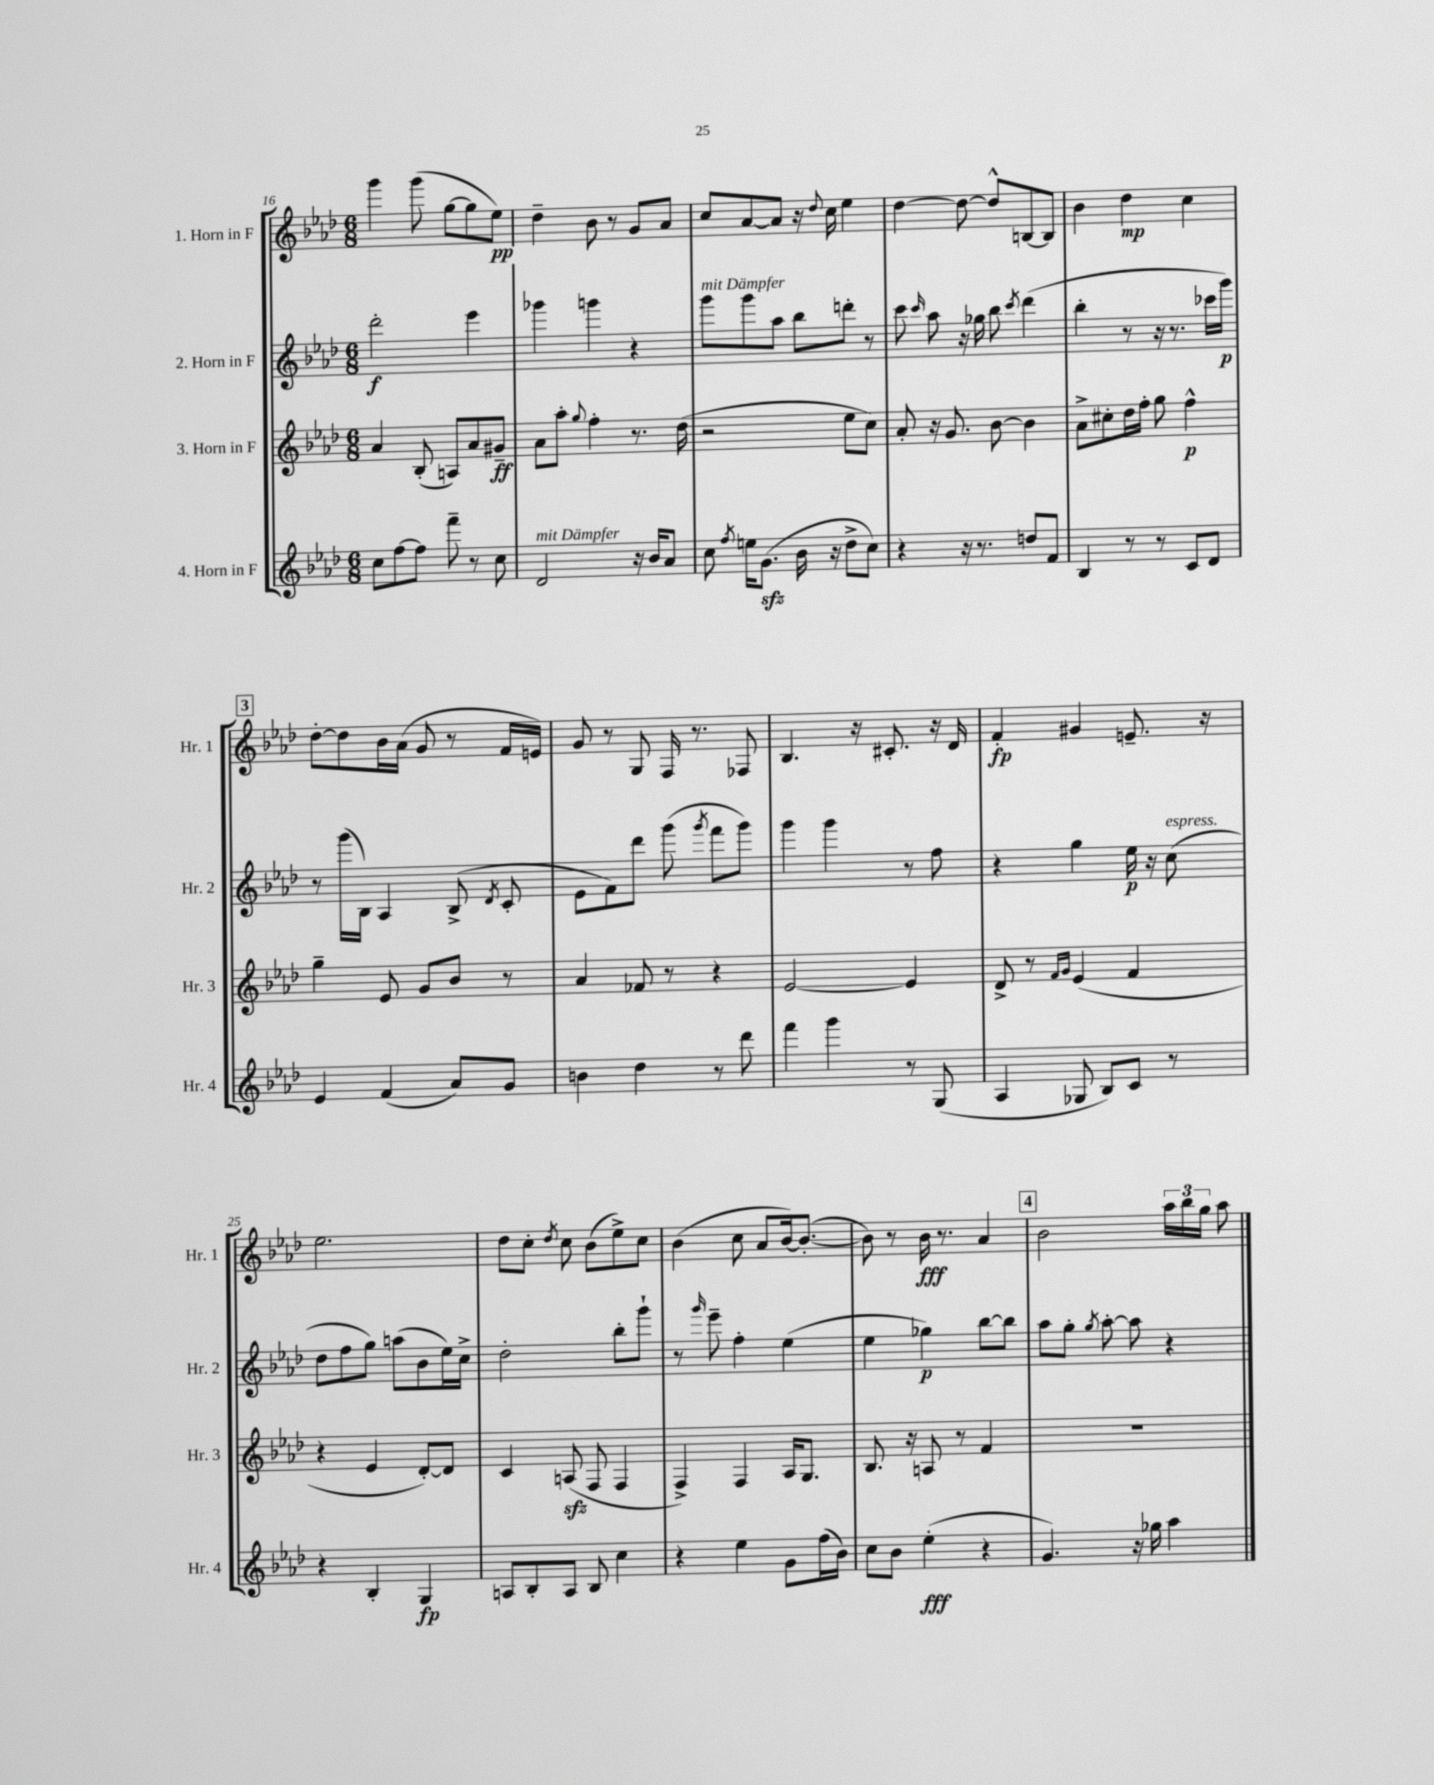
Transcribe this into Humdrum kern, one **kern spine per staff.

**kern	**kern	**kern	**kern
*staff4	*staff3	*staff2	*staff1
*clefG2	*clefG2	*clefG2	*clefG2
*k[b-e-a-d-]	*k[b-e-a-d-]	*k[b-e-a-d-]	*k[b-e-a-d-]
*M6/8	*M6/8	*M6/8	*M6/8
8cc\L	4a-/	2ddd-'\	4ggg\
[8ff\	.	.	.
8ff\]J	(8B-'/	.	(8ggg\
8fff~\	8A/L)	.	[8gg\L
8r	8a-/	4eee-\	8gg\]
8cc\	8g#~/J	.	8ee-\J)
=	=	=	=
2d-/	8a-\L	4ggg-\	4dd-~\
.	8aa-'\J	.	.
.	8qqgg/	.	.
.	4ff'\	4ggg\	8b-\
.	.	.	8r
16r	8.r	4r	8g/L
16b-/LK	.	.	.
8a-/J	.	.	8a-/J
.	(16dd-\	.	.
=	=	=	=
8cc\	2r	8ggg\L	8cc/L
8qff/	.	.	.
16ee\LK	.	8ggg\	[8a-/
(8.g\J	.	.	.
.	.	8aa-\J	8a-/]J
16b-\	.	8bb-\L	16r
.	.	.	8qqdd-/
16r	.	.	16cc\
8dd-^\L	8ee-\L	8ddd'\J	4ee-\
8cc\J)	8cc\J)	8r	.
=	=	=	=
4r	8a-'/	8ccc\	[4dd-\
.	.	16qqccc/	.
.	16r	8aa-\	.
.	8.g/	.	.
16r	.	16r	8dd-\_
8.r	.	16gg-\	.
.	[8b-\	8bb-\	8dd-^^/]L
.	.	8qccc/	.
8dd/L	4b-\]	(4ddd-\	[8B/
8f/J	.	.	8B/]J
=	=	=	=
4B-/	8a-^\L	4bb-'\	4b-\
.	8cc#'\	.	.
8r	16dd-\L	8r	4dd-\
.	16ff'\JJ	.	.
8r	8gg\	16r	.
.	.	8.r	.
8c/L	4ff^^\	.	4cc\
8d-/J	.	16ccc-\LL	.
.	.	16ggg\JJ)	.
=	=	=	=
4e-/	4gg~\	8r	[8dd-'\L
.	.	(16ggg\LL	8dd-\]
.	.	16B-\JJ)	.
(4f/	8e-/	4A-/	16b-\L
.	.	.	(16a-\JJ
.	8g/L	.	8g/
8a-/L)	8b-/J	(8B-^/	8r
.	.	8qd-/	.
8g/J	8r	8c'/	16f/LL
.	.	.	16e/JJ)
=	=	=	=
4b\	4a-/	8e-\L	8g/
.	.	8f\)	8r
4dd-\	8f-/	8ddd-\J	8G/
.	8r	(8ggg\	16F/
.	.	.	8.r
.	.	8qggg/	.
8r	4r	8fff\L	.
8ddd-\	.	8ggg\J)	8F-/
=	=	=	=
4fff\	[2e-/	4ggg\	4.B-/
4ggg\	.	4ggg\	.
.	.	.	16r
.	.	.	8.c#'/
8r	4e-/]	8r	.
(8G/	.	8ff\	16r
.	.	.	16d-/
=	=	=	=
4A-/	8d-^/	4r	4f'/
.	8r	.	.
.	16qqf/LL	.	.
.	16qqg/JJ	.	.
8G-/	(4e-/	4gg\	4g#/
8B-/L)	.	.	.
8c/J	4f/	16ee-\	8.e~/
.	.	16r	.
8r	.	(8cc\	.
.	.	.	16r
=	=	=	=
4r	4r	8dd-\L	2.ee-\
.	.	8ff\	.
4B-'/	4e-/	8gg\J)	.
.	.	(8aa\L	.
4G/	[8d-'/L)	8b-\	.
.	8d-/]J	16ee-\L)	.
.	.	16cc^\JJ	.
=	=	=	=
8A/L	4c/	2dd-'\	8dd-\L
8B-'/	.	.	8cc'\J
.	.	.	8qdd-/
8A/J	(8A/	.	8cc\
8B-/	8F/	.	(8b-\L
4cc\	4F/	8bb-'\L	8ee-^\)
.	.	8ggg`\J	8cc\J
=	=	=	=
4r	4F^/)	8r	(4b-\
.	.	16qqggg/	.
.	.	8eee-~\	.
4ee-\	4F/	4ff'\	8cc\
.	.	.	8a-/L
8g\L	16A-/LK	(4ee-\	[16b-/k)
.	8.G/J	.	(8.b-'/_J
(16ff\L	.	.	.
16b-\JJ)	.	.	.
=	=	=	=
8cc\L	8.B-/	4ee-\	8b-\])
8b-\J	.	.	8r
.	16r	.	.
(4ee-'\	8A/	4gg-\)	16b-\
.	.	.	8.r
.	8r	.	.
4r	4f/	[8bb-\L	4a-/
.	.	8bb-\]J	.
=	=	=	=
4.g/)	2.r	8aa-\L	2b-\
.	.	8gg'\J	.
.	.	8qgg/	.
.	.	[8aa-'\	.
16r	.	8aa-\]	.
16gg-\	.	.	.
4aa-\	.	4r	24aa-\LL
.	.	.	24bb-\
.	.	.	24gg\JJ
.	.	.	8aa-\
==	==	==	==
*-	*-	*-	*-
